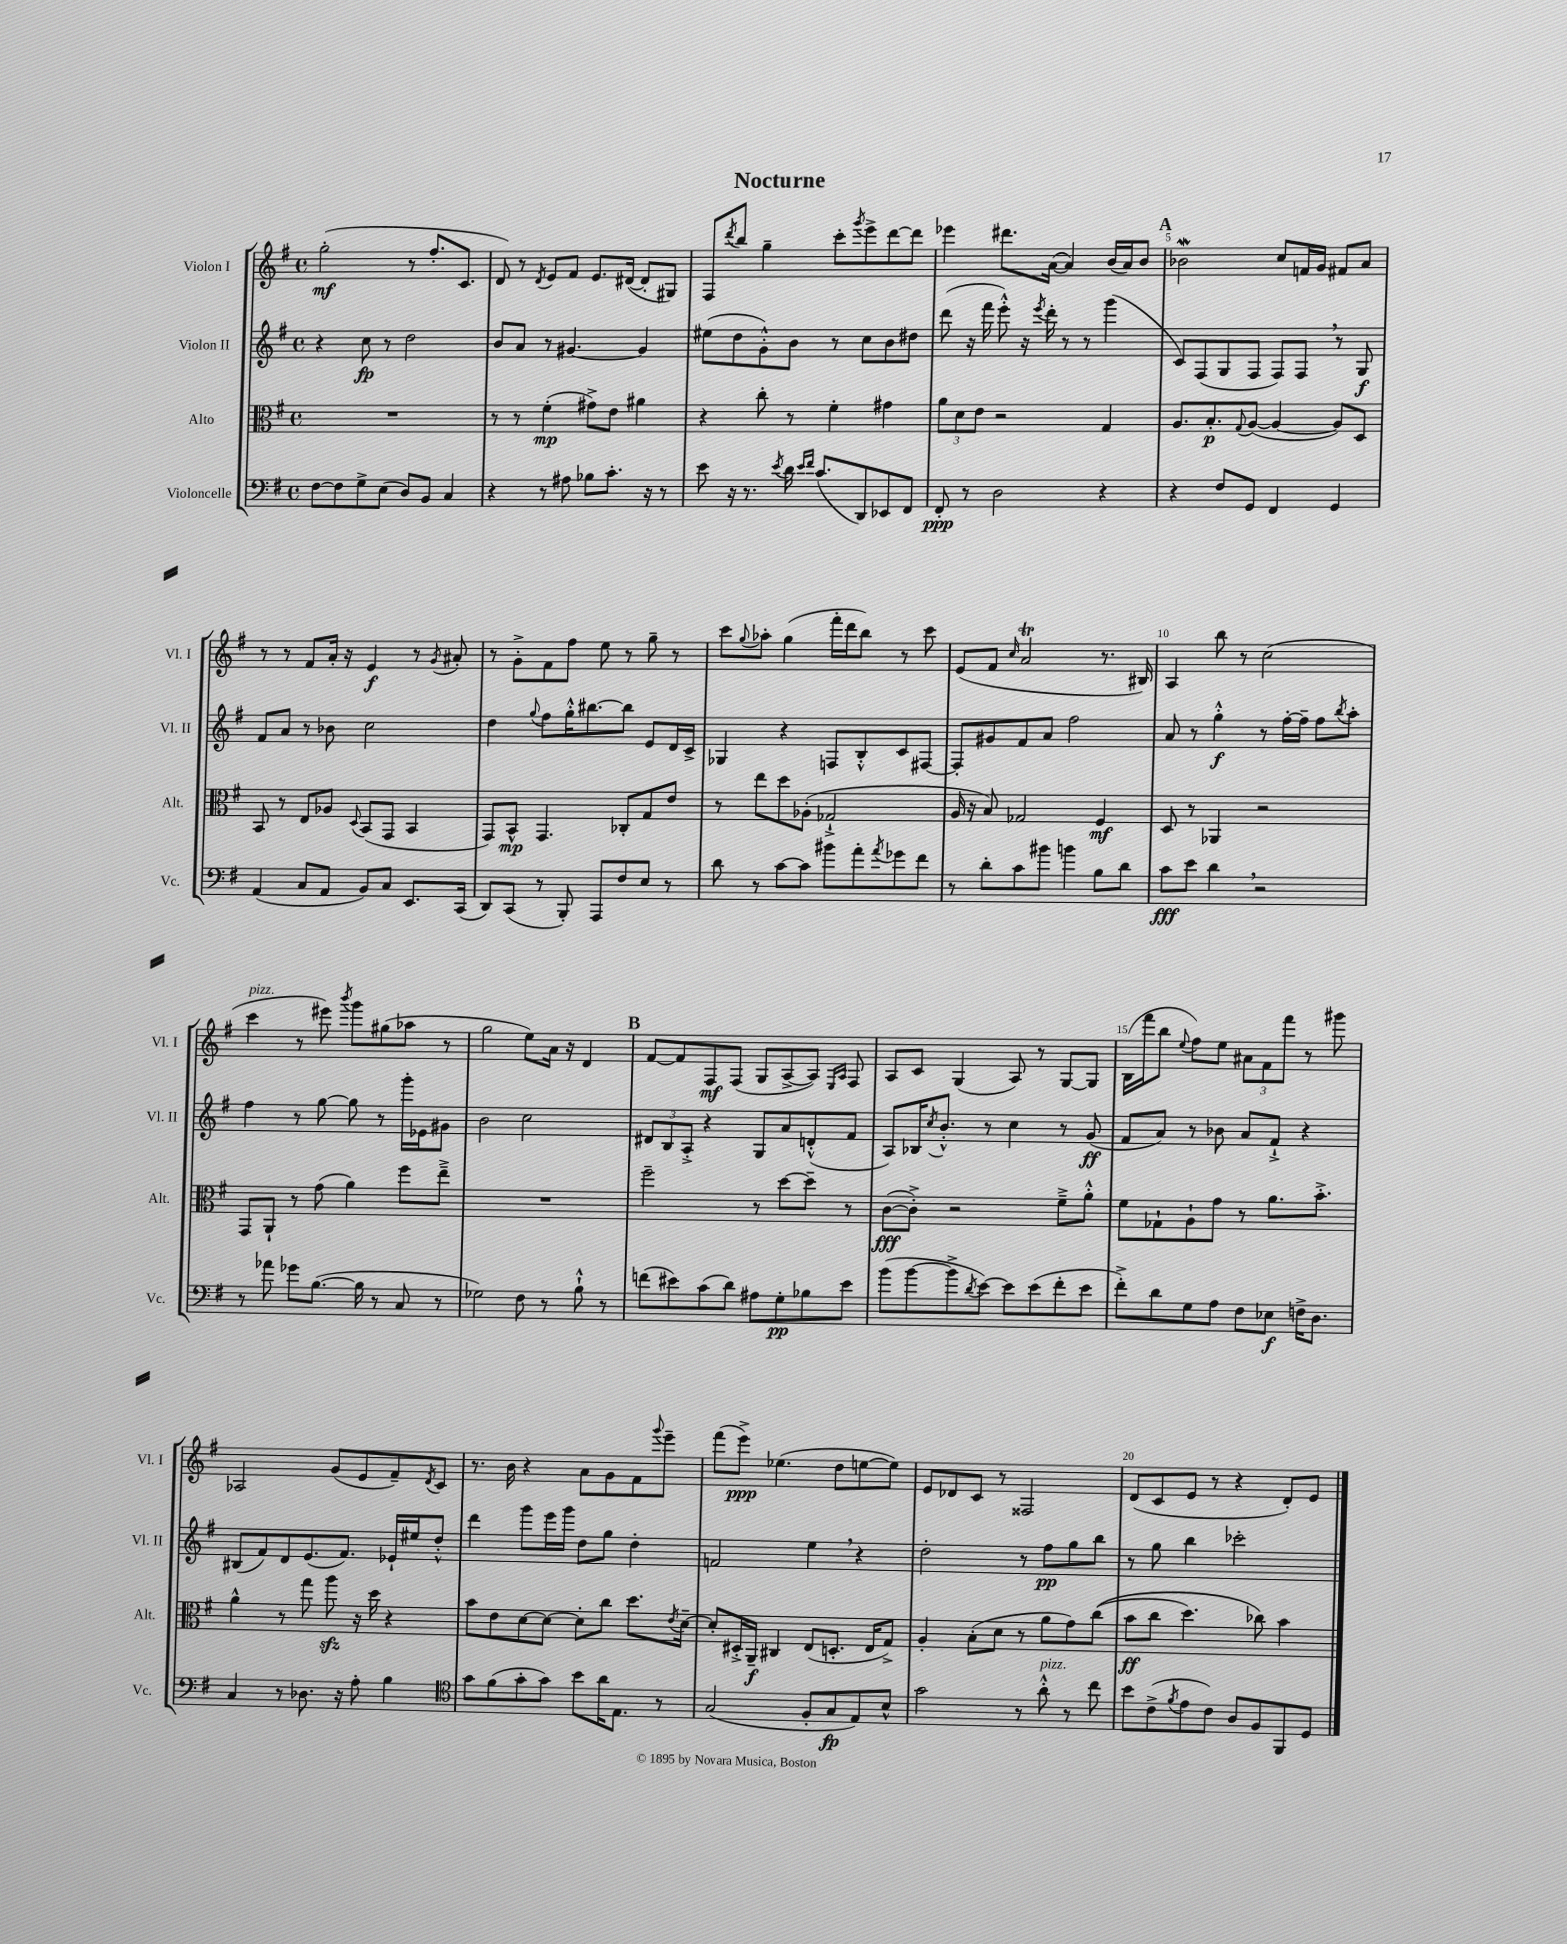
\header { title = "Nocturne" }
<<
\new StaffGroup <<
\new Staff = "s0" \with { instrumentName = "Violon I" shortInstrumentName = "Vl. I" } {
    \clef treble \key g \major \defaultTimeSignature \time 4/4
    g''2-.\mf( r8 fis''8.-. c'8. |
    d'8) r8 \acciaccatura { d'8 } e'8 fis'8 e'8. dis'16~( dis'8-. gis8) |
    fis8 \acciaccatura { d'''8 } b''8 g''4-- c'''8-. \acciaccatura { g'''8 } e'''8-> d'''8~ d'''8 |
    ees'''4 dis'''8. a'16~( a'4) b'16( a'16) b'8 |
    \mark \markup { \bold "A" } bes'2\mordent c''8 f'16 g'16 fis'8 a'8 |
    r8 r8 fis'8 a'16-. r16 e'4\f r8 \acciaccatura { g'8 } ais'8-. |
    r8 g'8-.-> fis'8 fis''8 e''8 r8 g''8-- r8 |
    c'''8 \appoggiatura { g''8 } aes''8-. g''4( fis'''16-. d'''16 b''8) r8 c'''8 |
    e'8( fis'8 \grace { c''16 } a'2\trill r8. bis16) |
    a4 b''8 r8 c''2( |
    c'''4^\markup { \italic "pizz." } r8 eis'''8) \acciaccatura { b'''8 } g'''8 gis''8( aes''8 r8 |
    g''2 e''8) a'16 r16 d'4 |
    \mark \markup { \bold "B" } fis'8~ fis'8 fis8\mf fis8( g8 a8~-> a8) \grace { e16 a16 } fis8 |
    a8 c'8 g4( a8) r8 g8~ g8 |
    b16( fis'''16 b''8 \appoggiatura { e''8 } fis''8) e''8 \tuplet 3/2 { ais'8 fis'8 fis'''8 } r8 gis'''8 |
    aes2 g'8( e'8 fis'8--) \acciaccatura { d'8 } c'8 |
    r8. b'16 r4 a'8 g'8 fis'8 \appoggiatura { g'''8 } e'''8-- |
    fis'''8( e'''8->\ppp) ees''4.( d''8 e''8~ e''8) |
    e'8 des'8 c'8 r8 fisis2 |
    d'8( c'8 e'8 r8 r4 d'8-.) e'8 \bar "|." |
}
\new Staff = "s1" \with { instrumentName = "Violon II" shortInstrumentName = "Vl. II" } {
    \clef treble \key g \major \defaultTimeSignature \time 4/4
    r4 c''8\fp r8 d''2 |
    b'8 a'8 r8 gis'4.~ gis'4 |
    eis''8( d''8 g'8-.-^) b'8 r8 c''8 b'8 dis''8 |
    d'''8( r16 fis'''16 e'''8-.-^) r16 \acciaccatura { e'''8 } d'''16-. r8 r8 g'''4( |
    \mark \markup { \bold "A" } c'8) fis8( g8 fis8 fis8) fis8 \breathe r8 g8\f |
    fis'8 a'8 r8 bes'8 c''2 |
    d''4 \appoggiatura { g''8 } fis''8 g''16-.-^ bis''8.~ bis''8 e'8 d'16 c'16-> |
    ges4 r4 f8 b8-.-^ c'8 fis8~ |
    fis8-. gis'8 fis'8 a'8 fis''2 |
    a'8 r8 g''4-.-^\f r8 fis''16~-. fis''16-- fis''8 \acciaccatura { b''8 } a''8-. |
    fis''4 r8 g''8~ g''8 r8 g'''16-. ees'16 gis'8 |
    b'2 c''2 |
    \mark \markup { \bold "B" } \tuplet 3/2 { dis'8 b8 a8-.-> } r4 g8 a'8 d'8-.-^( fis'8 |
    a8) bes16 \acciaccatura { c''8 } b'8.-.-^ r8 c''4 r8 g'8\ff( |
    fis'8 a'8) r8 bes'8 a'8 fis'8-!-> r4 |
    bis8( fis'8) d'8 e'8.( fis'8.) ees'16-! eis''16 d''8-.-^ |
    d'''4 g'''8 e'''16 g'''16 d''8 g''8 d''4-. |
    f'2 e''4 \breathe r4 |
    d''2-. r8 fis''8\pp g''8 b''8 |
    r8 g''8 b''4 ces'''2-. \bar "|." |
}
\new Staff = "s2" \with { instrumentName = "Alto" shortInstrumentName = "Alt." } {
    \clef alto \key g \major \defaultTimeSignature \time 4/4
    R1 |
    r8 r8 fis'4-.\mp( gis'8->) e'8 ais'4 |
    r4 c''8-. r8 fis'4-. gis'4 |
    \tuplet 3/2 { a'8 d'8 e'8 } r2 g4 |
    \mark \markup { \bold "A" } a8. b8.-.\p \appoggiatura { g8 } a8~( a4~ a8) d8 |
    b,8 r8 e8 aes8 \appoggiatura { d8 } b,8( g,8 b,4 |
    g,8) b,8-^\mp g,4. ces8-. g8 e'8 |
    r8 e''8 d''8 aes8-.( ges2-!-> |
    a16 r16 b8) ges2 fis4\mf |
    d8 r8 aes,4 r2 |
    g,8 a,8-! r8 g'8( a'4) fis''8 e''8---> |
    R1 |
    \mark \markup { \bold "B" } fis''2-- r8 d''8~ d''8-- r8 |
    c'8~\fff( c'8-.->) r2 fis'8---> a'8-.-^ |
    fis'8 ges8-! a8-! g'8 r8 a'8. b'8.-.-> |
    a'4-^ r8 g''8 a''8\sfz r16 d''16 r4 |
    b'8 e'8 d'8~ d'8~ d'8-. c''8 d''8. \acciaccatura { e'8 } d'16~-- |
    d'8-. dis16-.-> a,16--\f cis4 e8( d8.-. e16 g8->) |
    a4-. b8-.( d'8 r8 a'8 g'8) c''8(\( |
    b'8\ff c''8 d''4.) ces''8\) b'4 \bar "|." |
}
\new Staff = "s3" \with { instrumentName = "Violoncelle" shortInstrumentName = "Vc." } {
    \clef bass \key g \major \defaultTimeSignature \time 4/4
    fis8~ fis8 g8-> e8( d8) b,8 c4 |
    r4 r8 ais8 bes8 c'8.-. r16 r8 |
    e'8 r16 r8. \acciaccatura { e'8 } d'16 \grace { e'16 fis'16 } c'8.( d,8) ees,8 fis,8 |
    fis,8-.\ppp r8 d2 r4 |
    \mark \markup { \bold "A" } r4 fis8 g,8 fis,4 g,4 |
    a,4( c8 a,8 b,8) c8 e,8. c,16( |
    d,8) c,8( r8 b,,8-.) a,,8 fis8 e8 r8 |
    d'8 r8 c'8~ c'8 bis'8 a'8-. \acciaccatura { a'8 } ges'8 fis'8 |
    r8 d'8-. c'8 bis'8 b'4 b8 d'8 |
    c'8\fff e'8 d'4 \breathe r2 |
    r8 aes'8 ges'8 b8.~( b16 r8 c8 r8 |
    ges2) fis8 r8 b8-!-^ r8 |
    \mark \markup { \bold "B" } f'8( eis'8) c'8( d'8) ais8 g8-.\pp bes8 eis'8 |
    b'8( b'8~ b'8-> \acciaccatura { d'8 } e'8~) e'8 e'8( fis'8-. e'8 |
    fis'8-.->) d'8 g8 a8 fis8 ees8\f f16-> d8. |
    c4 r8 des8. r16 a8-. b4 |
    \clef tenor g'8 fis'8( g'8-. g'8) b'8 a'16 e8. r8 |
    g2( fis8-. g8\fp e8) b8-^ |
    g'2 r8 a'8-.-^^\markup { \italic "pizz." } r8 c''8 |
    b'8 c'8->( \acciaccatura { fis'8 } e'8 c'8) a8 fis8 fis,8 d8 \bar "|." |
}
>>
>>
\layout { \context { \Score \override BarNumber.break-visibility = ##(#f #t #t) barNumberVisibility = #(every-nth-bar-number-visible 5) } }
